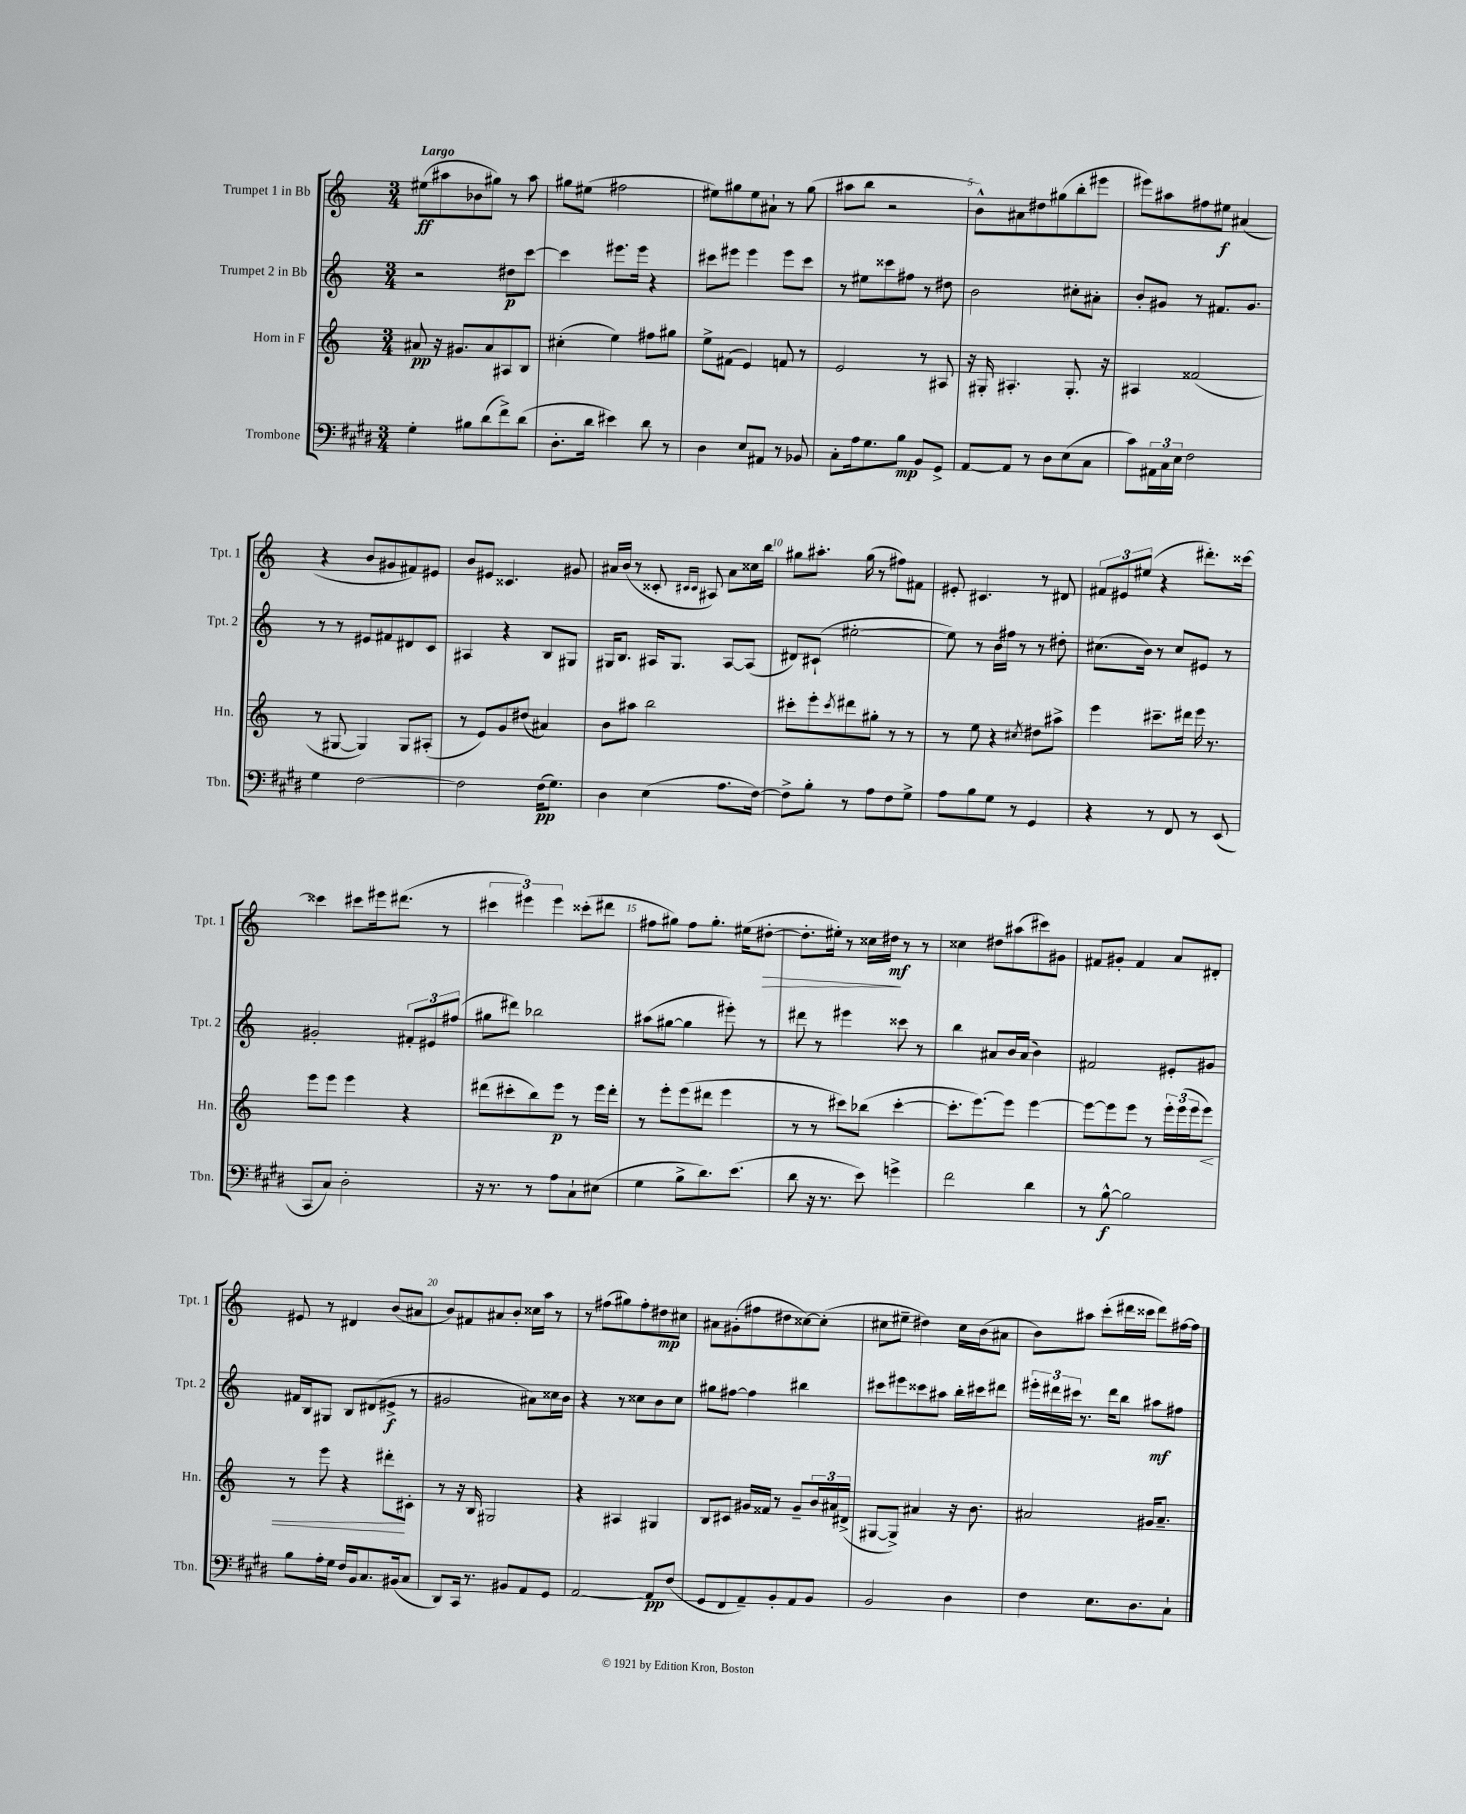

**kern	**dynam	**kern	**dynam	**kern	**dynam	**kern	**dynam
*part4	*part4	*part3	*part3	*part2	*part2	*part1	*part1
*staff4	*staff4	*staff3	*staff3	*staff2	*staff2	*staff1	*staff1
*I"Trombone	*	*I"Horn in F	*	*I"Trumpet 2 in Bb	*	*I"Trumpet 1 in Bb	*
*I'Tbn.	*	*I'Hn.	*	*I'Tpt. 2	*	*I'Tpt. 1	*
*clefF4	*	*clefG2	*	*clefG2	*	*clefG2	*
*k[f#c#g#d#]	*	*k[]	*	*k[]	*	*k[]	*
*M3/4	*	*M3/4	*	*M3/4	*	*M3/4	*
=1	=1	=1	=1	=1	=1	=1	=1
!	!	!	!	!	!	!LO:TX:a:B:t=Largo	!
4G#'\	.	8a#X/	pp	2r	.	(8ee#X\L	ff
.	.	16r	.	.	.	8aa#X\	.
.	.	8.g#X/L	.	.	.	.	.
8B#X\L	.	.	.	.	.	8b-X\	.
(8d#\	.	8a#/	.	.	.	8gg#X\J)	.
8f#^\)	.	8A#X/	.	8dd#X\L	p	8r	.
(8d#\J	.	8B/J	.	[8ccc\J	.	8aa#\	.
=2	=2	=2	=2	=2	=2	=2	=2
8.D#'\L	.	(4cc#X'\	.	4ccc\]	.	8gg#X\L	.
.	.	.	.	.	.	(8ee#X\J	.
16d#\Jk	.	.	.	.	.	.	.
4e#X\)	.	4ee\)	.	8.eee#X\L	.	2ff#X\	.
.	.	.	.	16eee#\Jk	.	.	.
8d#\	.	8ff#X\L	.	4r	.	.	.
8r	.	8gg#X\J	.	.	.	.	.
=3	=3	=3	=3	=3	=3	=3	=3
4D#\	.	8ee^\L	.	8ccc#X\L	.	8ee#X\L)	.
.	.	(8f#X\J	.	8eee#X\J	.	8gg#X\	.
8E/L	.	4e/)	.	4eee#\	.	8ee#\	.
8AA#X/J	.	.	.	.	.	8a#X`\J	.
8r	.	8fn/	.	8eee#\L	.	8r	.
8BB-X/	.	8r	.	8ccc#\J	.	(8gg#\	.
=4	=4	=4	=4	=4	=4	=4	=4
8C#'\L	.	2e/	.	8r	.	8aa#X\L	.
16A\k	.	.	.	8ee#X\L	.	8bb\J	.
8.G#\	.	.	.	.	.	.	.
.	.	.	.	8ccc##X\	.	2r	.
8B\J	mp	.	.	8ff#X\J	.	.	.
8BB/L	.	8r	.	8r	.	.	.
8GG#^/J	.	8A#X/	.	8dd#X\	.	.	.
=5	=5	=5	=5	=5	=5	=5	=5
[8AA/L	.	16r	.	2b\	.	8b^^\L)	.
.	.	16G#X'/	.	.	.	.	.
8AA/J]	.	4.A#X'/	.	.	.	8a#X\	.
8r	.	.	.	.	.	8dd#X\	.
8D#\L	.	.	.	.	.	(8gg#X\	.
(8E\	.	8.G#'/	.	8cc#X'\L	.	8bb'\	.
8C#\J	.	.	.	8a#X'\J	.	8eee#X\J	.
.	.	16r	.	.	.	.	.
=6	=6	=6	=6	=6	=6	=6	=6
8c#\L)	.	4A#X/	.	8b'/L	.	8eee#X\L)	.
24AA#X\L	.	.	.	8g#X/J	.	8aa#X\	.
24C#\	.	.	.	.	.	.	.
24E\JJ	.	.	.	.	.	.	.
2F#\	.	(2f##X/	.	8r	.	8ff#X\	.
.	.	.	.	8.f#X/L	.	8ee#X\J	f
.	.	.	.	.	.	(4a#X/	.
.	.	.	.	8.g#/J	.	.	.
!!LO:LB:g=z
=7	=7	=7	=7	=7	=7	=7	=7
4G#\	.	8r	.	8r	.	4r	.
.	.	[8G#X/	.	8r	.	.	.
[2F#\	.	4G#/])	.	8e#X/L	.	8b/L	.
.	.	.	.	8f#X/	.	8g#X/	.
.	.	8G#/L	.	8d#X/	.	8f#X/)	.
.	.	(8A#X'/J	.	8c/J	.	8e#X/J	.
=8	=8	=8	=8	=8	=8	=8	=8
2F#\]	.	8r	.	4A#X/	.	8b/L	.
.	.	8e/L)	.	.	.	8e#X/J	.
.	.	8g/	.	4r	.	4.c##X/	.
.	.	(8dd#X/J	.	.	.	.	.
(16F#\KL	pp	4a#X/)	.	8B/L	.	.	.
8.G#\J)	.	.	.	.	.	.	.
.	.	.	.	8G#X/J	.	8g#X/	.
=9	=9	=9	=9	=9	=9	=9	=9
4D#\	.	8b\L	.	16G#X/KL	.	16a#X/LL	.
.	.	.	.	8.B/J	.	(16b/JJ	.
.	.	8aa#X\J	.	.	.	8r	.
(4E\	.	2bb\	.	16A#X/KL	.	8c##X'/	.
.	.	.	.	8.G#/J	.	.	.
.	.	.	.	.	.	16qqc#X/LL	.
.	.	.	.	.	.	16qqc#/JJ	.
.	.	.	.	.	.	8A#X/)	.
8.A\L	.	.	.	[8A#/L	.	8a#\L	.
.	.	.	.	(8A#/J]	.	16cc##X\L	.
[16F#\Jk)	.	.	.	.	.	16bb\JJ	.
=10	=10	=10	=10	=10	=10	=10	=10
8F#^\L]	.	8ccc#X'\L	.	8d#X/L)	.	8gg#X\L	.
8B'\J	.	8eee'\	.	(8c#X`/J	.	8.aa#X'\J	.
.	.	8qccc#/	.	.	.	.	.
8r	.	8ddd#X\	.	[2ee#X'\	.	.	.
.	.	.	.	.	.	(16gg#\	.
8A\L	.	8gg#X'\J	.	.	.	8r	.
8F#\	.	8r	.	.	.	8ff#X\L)	.
8G#^\J	.	8r	.	.	.	8f#X\J	.
=11	=11	=11	=11	=11	=11	=11	=11
8A\L	.	8r	.	8ee#\])	.	8e#X'/	.
8B\	.	8ee\	.	8r	.	4.c#X/	.
8G#\J	.	4r	.	16b\LL	.	.	.
.	.	.	.	16ff#X\JJ	.	.	.
8r	.	.	.	8r	.	.	.
.	.	8qcc#X/	.	.	.	.	.
4GG#/	.	8dd#X\L	.	8r	.	8r	.
.	.	8aa#X^\J	.	8dd#X'\	.	8d#X/	.
=12	=12	=12	=12	=12	=12	=12	=12
4r	.	4eee\	.	(8.cc#X\L	.	12f#X/L	.
.	.	.	.	.	.	12e#X/	.
.	.	.	.	.	.	(12ee#X/J	.
.	.	.	.	16b\Jk)	.	.	.
8r	.	8.ccc#X~\L	.	8r	.	4r	.
8FF#/	.	.	.	8cc#/L	.	.	.
.	.	16ddd#X\Jk	.	.	.	.	.
8r	.	16eee\	.	8e#X/J	.	8.ddd#X'\L)	.
.	.	8.r	.	.	.	.	.
(8EE/	.	.	.	8r	.	.	.
.	.	.	.	.	.	[16ccc##X\Jk	.
!!LO:LB:g=z
=13	=13	=13	=13	=13	=13	=13	=13
8CC#/L	.	8eee\L	.	2g#X'/	.	4ccc##X\]	.
8C#/J)	.	8eee\J	.	.	.	.	.
2D#'\	.	4eee\	.	.	.	8ccc#X\L	.
.	.	.	.	.	.	16eee#X\k	.
.	.	.	.	.	.	(8.ddd#X\J	.
.	.	4r	.	12f#X'/L	.	.	.
.	.	.	.	12e#X/	.	.	.
.	.	.	.	.	.	8r	.
.	.	.	.	(12ff#X/J	.	.	.
=14	=14	=14	=14	=14	=14	=14	=14
16r	.	(8ddd#X\L	.	8gg#X\L	.	6ccc#X\	.
8.r	.	.	.	.	.	.	.
.	.	8ccc#X'\	.	8ddd#X\J)	.	.	.
.	.	.	.	.	.	6eee#X\)	.
8r	.	8bb\)	.	2bb-X\	.	.	.
.	.	.	.	.	.	6eee#\	.
8A\L	.	8eee\J	p	.	.	.	.
8C#`\	.	8r	.	.	.	(8ccc##X'\L	.
(8E#X\J	.	16eee\LL	.	.	.	8ddd#X\J	.
.	.	16ddd#'\JJ	.	.	.	.	.
=15	=15	=15	=15	=15	=15	=15	=15
4G#\	.	8r	.	(8aa#X\L	.	8ff#X\L	.
.	.	8eee'\L	.	[8gg#X\J	.	8gg#X\J)	.
8B^\L	.	(8eee\	.	4gg#\]	.	8ff#\L	.
8.d#\)	.	8ddd#X\J	.	.	.	8.gg#'\J	.
.	.	4eee\	.	8eee#X'\)	.	.	.
(8.e\J	.	.	.	.	.	(16ee#X\KL	.
!	!	!	!	!	!	!	!LO:HP:b
.	.	.	.	8r	.	[8dd#X'\J	>
=16	=16	=16	=16	=16	=16	=16	=16
8d#\	.	8r	.	8ddd#X\	.	8.dd#'\L]	.
16r	.	8r	.	8r	.	.	.
8.r	.	.	.	.	.	16ee#X'\Jk)	.
.	.	8ccc#X\L)	.	4eee#X\	.	8r	.
8e\)	.	(8bb-X\J	.	.	.	16cc##X\LL	.
.	.	.	.	.	.	16dd#X\JJ	mf
4gn^\	.	[4ccc#'\	.	8ccc##X\	.	8r	]
.	.	.	.	8r	.	8r	.
=17	=17	=17	=17	=17	=17	=17	=17
2f#\	.	8.ccc#'\L]	.	4bb\	.	4cc##X\	.
.	.	[8.eee\)	.	.	.	.	.
.	.	.	.	8a#X/L	.	8dd#X\L	.
.	.	8eee\J]	.	16b/L	.	(8aa#X\	.
.	.	.	.	(16a#/JJ	.	.	.
4d#\	.	[4eee\	.	4b\)	.	8ccc#X\)	.
.	.	.	.	.	.	8g#X\J	.
=18	=18	=18	=18	=18	=18	=18	=18
8r	.	8eee\L_	.	2f#X/	.	8f#X/L	.
[8B^^\	f	8eee\]	.	.	.	8g#X'/J	.
2B\]	.	8eee\J	.	.	.	4f#/	.
.	.	8r	.	.	.	.	.
.	.	24eee'\LL	.	8e#X'/L	.	8a/L	.
.	.	(24eee\	.	.	.	.	.
.	.	24eee\J	.	.	.	.	.
!	!	!	!LO:HP:b	!	!	!	!
.	.	8eee\J)	<	8g#X/J	.	8d#X'/J	.
!!LO:LB:g=z
=19	=19	=19	=19	=19	=19	=19	=19
8B\L	.	8r	.	16f#X/LL	.	8e#X/	.
.	.	.	.	16B/J	.	.	.
16A'\L	.	8eee\	.	8G#X/J	.	8r	.
16G#\JJ	.	.	.	.	.	.	.
16F#/LL	.	4r	.	8B/L	.	4d#X/	.
16BB/J	.	.	.	.	.	.	.
8.C#/	.	.	.	(8d#X/	.	.	.
.	.	8ddd#X'\L	.	8e#X^/J	f	(8b/L	.
(16BB#X/k	.	.	.	.	.	.	.
8C#/J	.	8c#X'\J	[	8r	.	8a#X/J	.
=20	=20	=20	=20	=20	=20	=20	=20
8DD#/L)	.	8r	.	2g#X/	.	8b/L)	.
16CC#/Jk	.	16r	.	.	.	8f#X/	.
8.r	.	16B/	.	.	.	.	.
.	.	2G#X/	.	.	.	8a#X/	.
8BB#X/L	.	.	.	.	.	8b'/J	.
8AA/	.	.	.	8a#X\L)	.	16cc##X\LL	.
.	.	.	.	.	.	16aa\JJ	.
8GG#/J	.	.	.	16cc##X\L	.	8r	.
.	.	.	.	16b\JJ	.	.	.
=21	=21	=21	=21	=21	=21	=21	=21
[2AA/	.	4r	.	4r	.	8r	.
.	.	.	.	.	.	(8ff#X\L	.
.	.	4A#X/	.	8r	.	8gg#X\)	.
.	.	.	.	8cc##X\L	.	8ff#'\	.
8AA/L]	pp	4G#X/	.	8b\	.	8dd#X\	mp
(8F#/J	.	.	.	8cc##\J	.	8cc#X\J	.
=22	=22	=22	=22	=22	=22	=22	=22
8GG#/L	.	8B/L	.	8gg#X\L	.	8a#X\L	.
8FF#/	.	8c#X/J	.	[8ff#X\J	.	(8g#X'\	.
8AA~/)	.	16g#X/LL	.	4ff#\]	.	8ff#X\	.
.	.	16f##X/JJ	.	.	.	.	.
8BB'/	.	8r	.	.	.	8dd#X\	.
8AA/	.	8g#~/L	.	4bb#X\	.	[8cc##X\)	.
8BB/J	.	24b/L	.	.	.	(8cc##'\J]	.
.	.	24a#X/	.	.	.	.	.
.	.	(24d#X^/JJ	.	.	.	.	.
=23	=23	=23	=23	=23	=23	=23	=23
2BB/	.	[8G#X/L	.	8ccc#X\L	.	8cc#X\L	.
.	.	8G#^/J])	.	8eee#X\	.	8ee#X~\J	.
.	.	4a#X/	.	8ccc##X\	.	4dd#X\)	.
.	.	.	.	8aa#X\J	.	.	.
4D#\	.	16r	.	16bb'\LL	.	16cc#\LL	.
.	.	8.b\	.	16ccc#X\J	.	(16b\J	.
.	.	.	.	8ddd#X\J	.	8a#X\J	.
=24	=24	=24	=24	=24	=24	=24	=24
4F#\	.	2a#X/	.	24eee#X'\LL	.	8b\L)	.
.	.	.	.	24ddd#X\	.	.	.
.	.	.	.	24ccc#X\JJ	.	.	.
.	.	.	.	8.r	.	8aa#X\J	.
8.E\L	.	.	.	.	.	(8ccc'\L	.
.	.	.	.	16ddd#\KL	.	.	.
.	.	.	.	8bb\J	.	16ddd#X\L	.
8.D#\	.	.	.	.	.	16ccc##X\JJ	.
.	.	16g#X/KL	.	8aa#X\L	mf	8ddd#\L)	.
.	.	8.a#~/J	.	.	.	.	.
8C#`\J	.	.	.	8ff#X\J	.	[16ff#X\L	.
.	.	.	.	.	.	16ff#\JJ]	.
==	==	==	==	==	==	==	==
*-	*-	*-	*-	*-	*-	*-	*-
